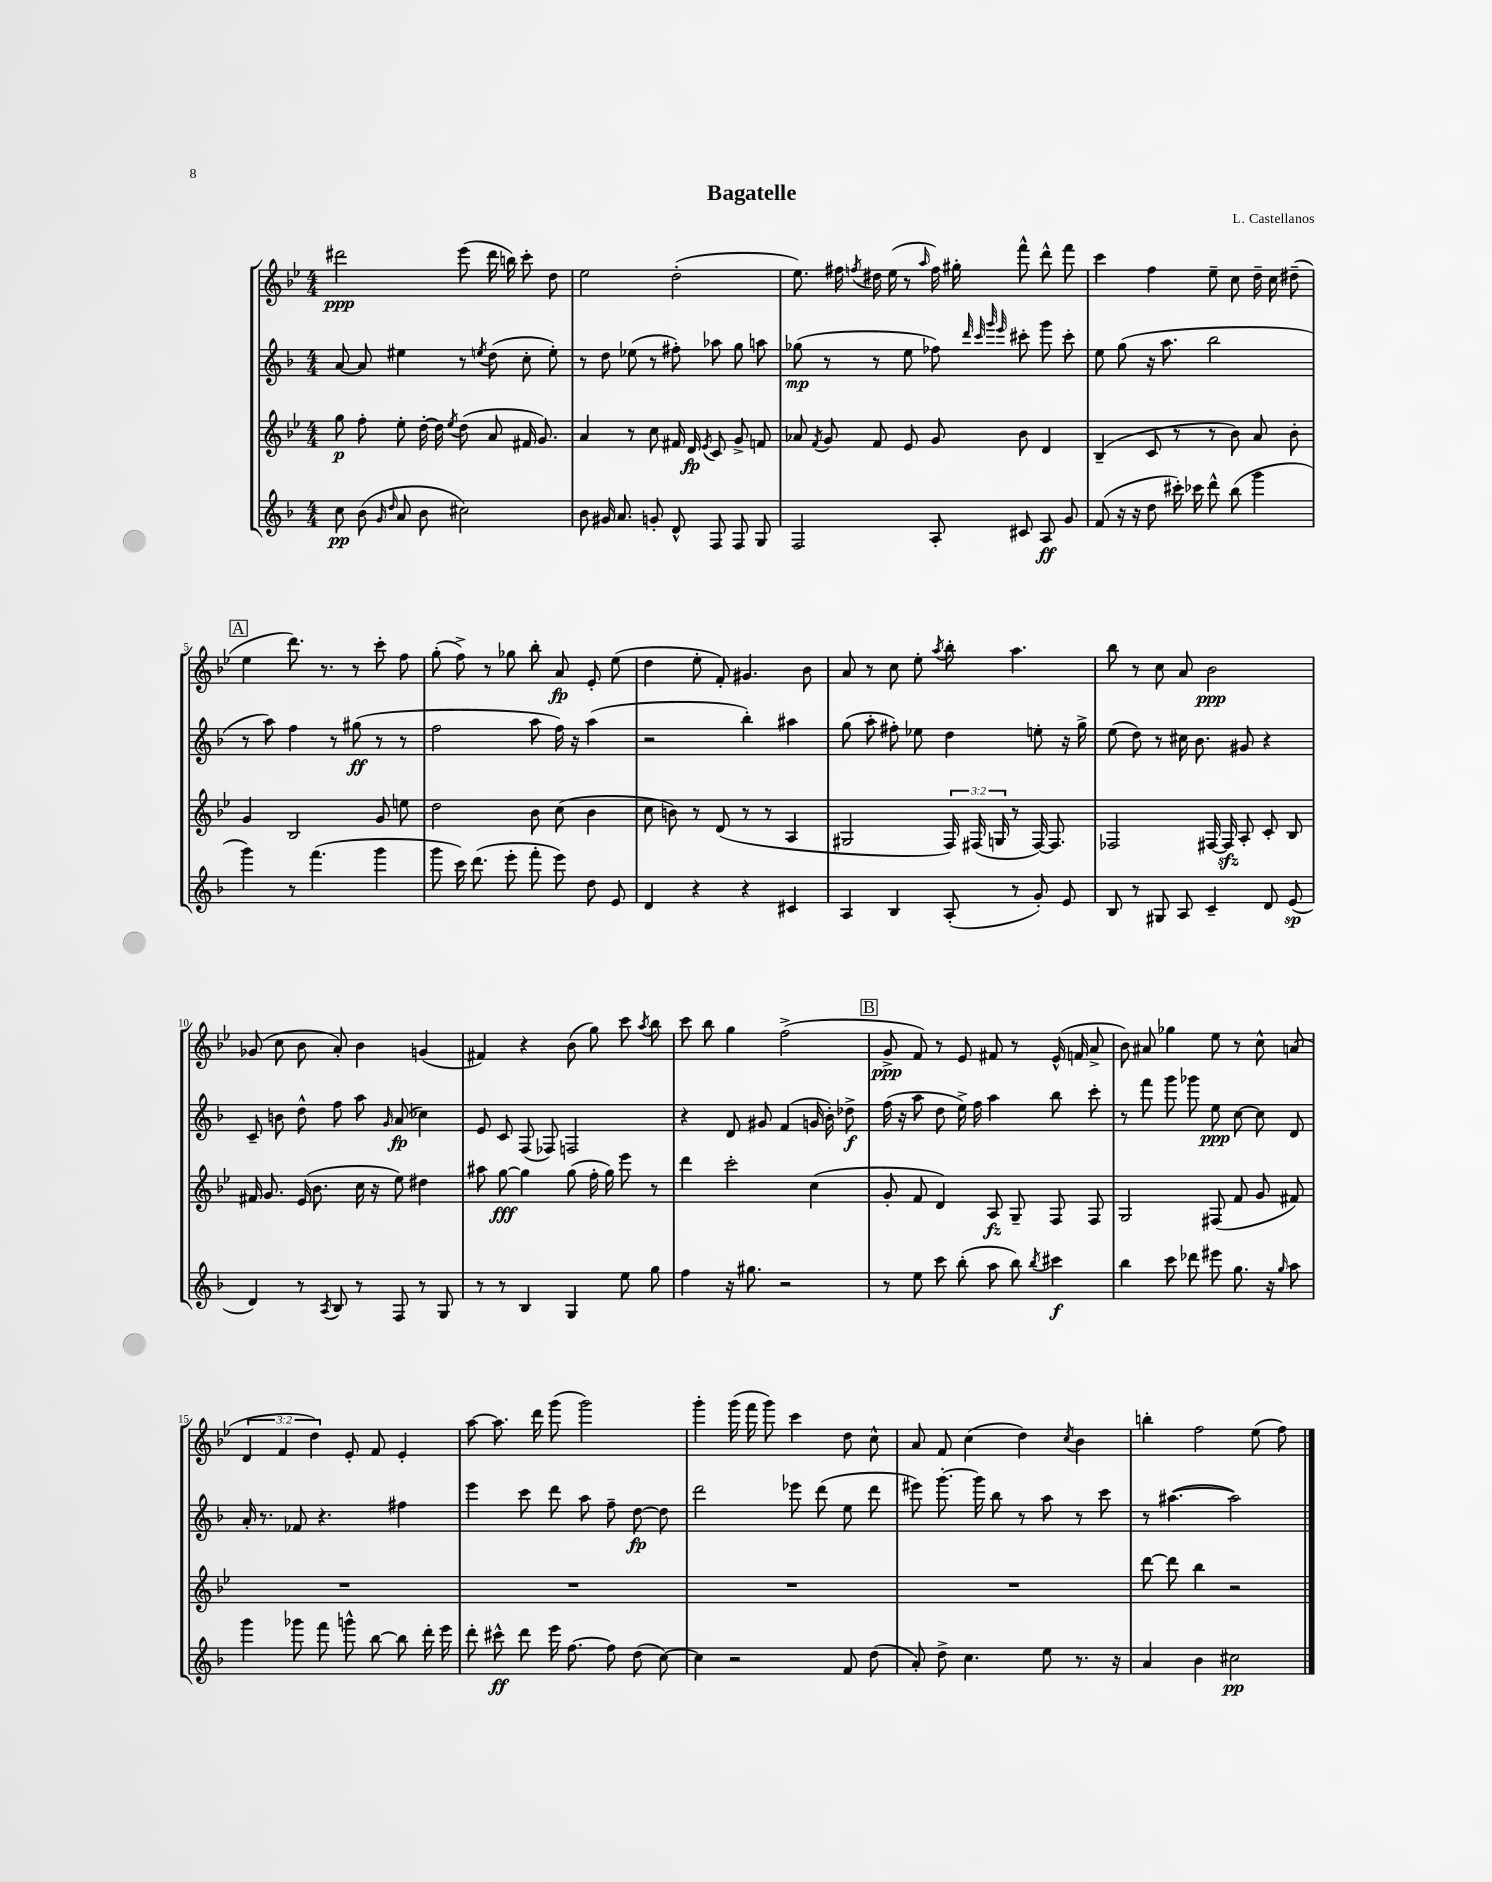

**kern	**kern	**kern	**kern
*staff4	*staff3	*staff2	*staff1
*clefG2	*clefG2	*clefG2	*clefG2
*k[b-]	*k[b-e-]	*k[b-]	*k[b-e-]
*M4/4	*M4/4	*M4/4	*M4/4
8cc	8gg	[8a	2ddd#
(8b-	8ff'	8a]	.
16qqg	.	.	.
16qqdd	.	.	.
8a	8ee-'	4ee#	.
8b-	[16dd'	.	.
.	16dd]	.	.
.	8qee-	.	.
2cc#)	(8dd	8r	(8eee-
.	.	8qee	.
.	8a	(8dd	16ddd#
.	.	.	16bb)
.	16f#	8cc'	8ccc'
.	8.g)	.	.
.	.	8ee')	8dd
=	=	=	=
8b-	4a	8r	2ee-
16g#	.	8dd	.
8.a	.	.	.
.	8r	(8ee-	.
8g'	8cc	8r	.
8d^^	16f#	8ff#')	(2dd'
.	16d	.	.
.	8qe-	.	.
8F	8c	8aa-	.
8F	8g^	8gg	.
8G	8f	8aa	.
=	=	=	=
2F	8a-	(8gg-	8.ee-)
.	8qf	.	.
.	8g	8r	.
.	.	.	16ff#
.	.	.	8qff
.	8f	8r	16dd#
.	.	.	(16ee-
.	8e-	8ee	8r
.	.	.	16qqaa
8A'	8g	8ff-)	16ff)
.	.	.	16gg#'
.	.	32qqddd	.
.	.	32qqccc	.
.	.	32qqggg	.
.	.	32qqeee	.
8c#	8b-	8ccc#'	8fff^^
8A	4d	8ggg	8ddd^^
8g	.	8ccc#'	8fff
=	=	=	=
(8f	(4B-~	8ee	4ccc
16r	.	(8gg	.
16r	.	.	.
8dd	8c	16r	4ff
.	.	8.aa	.
16ccc#')	8r	.	.
16ccc-	.	.	.
8ddd^^	8r	2bb-	8ee-~
(8bb-	8b-)	.	8cc
4ggg	8a	.	16dd~
.	.	.	16cc
.	8b-'	.	(8dd#~
=	=	=	=
4ggg)	4g	8r	4ee-
.	.	8aa)	.
8r	2B-	4ff	8.ddd)
(4.fff	.	.	.
.	.	.	8.r
.	.	8r	.
.	.	(8gg#	8r
4ggg	8g	8r	8ccc'
.	8ee	8r	8ff
=	=	=	=
8ggg	2dd	2ff	(8gg'
16ccc)	.	.	8ff^)
(8.ddd	.	.	.
.	.	.	8r
8eee'	.	.	8gg-
8fff'	8b-	8aa	8bb-'
8eee)	(8cc	16ff)	8a
.	.	16r	.
8dd	4b-	(4aa	8e-'
8e	.	.	(8ee-
=	=	=	=
4d	8cc	2r	4dd
.	8b)	.	.
4r	8r	.	8ee-'
.	(8d	.	8f')
4r	8r	4bb-')	4.g#
.	8r	.	.
4c#	4A	4aa#	.
.	.	.	8b-
=	=	=	=
4A	2G#	(8gg	8a
.	.	8aa'	8r
4B-	.	8ff#')	8cc
.	.	8ee-	8ee-'
.	.	.	8qaa
(8A'	24F)	4dd	8bb-'
.	(24F#	.	.
.	24G	.	.
8r	8r	.	4.aa
8g')	[16F#)	8ee'	.
.	8.F#]	.	.
8e	.	16r	.
.	.	16gg^	.
=	=	=	=
8B-	2F-	(8ee	8bb-
8r	.	8dd)	8r
8G#	.	8r	8cc
8A	.	16cc#	8a
.	.	8.b-	.
4c~	[16F#	.	2b-
.	16F#]	.	.
.	8A'	8g#	.
8d	8c'	4r	.
(8e	8B-	.	.
=	=	=	=
4d)	16f#	8c~	(8g-
.	8.g	.	.
.	.	8b	8cc
8r	(16e-	8dd^^	8b-
.	8.b-	.	.
8qA	.	.	.
8B-	.	8ff	8a')
8r	16cc	8aa	4b-
.	16r	.	.
.	.	16qqg	.
8F	8ee-)	(8a	.
8r	4dd#	4cc-)	(4g
8G	.	.	.
=	=	=	=
8r	8aa#	8e	4f#)
8r	[8gg	8c	.
4B-	4gg]	(8F	4r
.	.	8F-)	.
4G	(8gg	2F	(8b-
.	16ff'	.	8gg)
.	16gg)	.	.
8ee	8eee-	.	8ccc
.	.	.	8qaa
8gg	8r	.	8bb-
=	=	=	=
4ff	4ddd	4r	8ccc
.	.	.	8bb-
16r	2ccc'	8d	4gg
8.gg#	.	.	.
.	.	8g#	.
2r	.	(4f	(2ff^
.	(4cc	16g	.
.	.	16b-')	.
.	.	8dd-^	.
=	=	=	=
8r	8g'	(16ff	8g^
.	.	16r	.
8ee	8f	8aa	8f)
8ccc	4d)	8dd	8r
(8bb-'	.	16ee^)	8e-
.	.	16ff	.
8aa	8A	4aa	8f#
8bb-)	8G~	.	8r
8qbb-	.	.	.
4ccc#	8F	8bb-	(16e-^^
.	.	.	16f
.	8F	8ccc'	8a^
=	=	=	=
4bb-	2G	8r	8b-)
.	.	8fff	8a#
8ccc	.	8ggg	4gg-
8ddd-	.	8ggg-	.
8eee#	(8F#	8ee	8ee-
8.gg	8f	[8cc	8r
.	8g	8cc]	8cc^^
16r	.	.	.
16qqgg	.	.	.
8aa	8f#)	8d	(8a
=	=	=	=
4ggg	1r	16a'	6d
.	.	8.r	.
.	.	.	6f
8ggg-	.	8f-	.
.	.	.	6dd)
8fff	.	4.r	.
8ggg^^	.	.	8e-'
[8bb-	.	.	8f
8bb-]	.	4ff#	4e-'
16ddd'	.	.	.
16eee	.	.	.
=	=	=	=
8ddd'	1r	4eee	[8aa
8ccc#^^	.	.	8.aa]
8ddd	.	8ccc	.
.	.	.	16ddd
16eee	.	8ddd	(8ggg
[8.ff	.	.	.
.	.	8aa	2ggg)
8ff]	.	8ff~	.
(8dd	.	[8dd	.
[8cc)	.	8dd]	.
=	=	=	=
4cc]	1r	2ddd	4ggg'
2r	.	.	(16ggg
.	.	.	16fff
.	.	.	8ggg)
.	.	8eee-	4ccc
.	.	(8ddd	.
8f	.	8ee	8dd
(8dd	.	8ddd	8cc^^
=	=	=	=
8a')	1r	8eee#)	8a
8dd^	.	[8.ggg'	8f
4.cc	.	.	(4cc
.	.	16ggg]	.
.	.	8bb-	.
.	.	8r	4dd)
8ee	.	8aa	.
.	.	.	8qcc
8.r	.	8r	4b-
.	.	8ccc	.
16r	.	.	.
=	=	=	=
4a	[8ddd	8r	4bb'
.	8ddd]	([4.aa#	.
4b-	4bb-	.	2ff
2cc#	2r	2aa#])	.
.	.	.	(8ee-
.	.	.	8ff)
==	==	==	==
*-	*-	*-	*-
